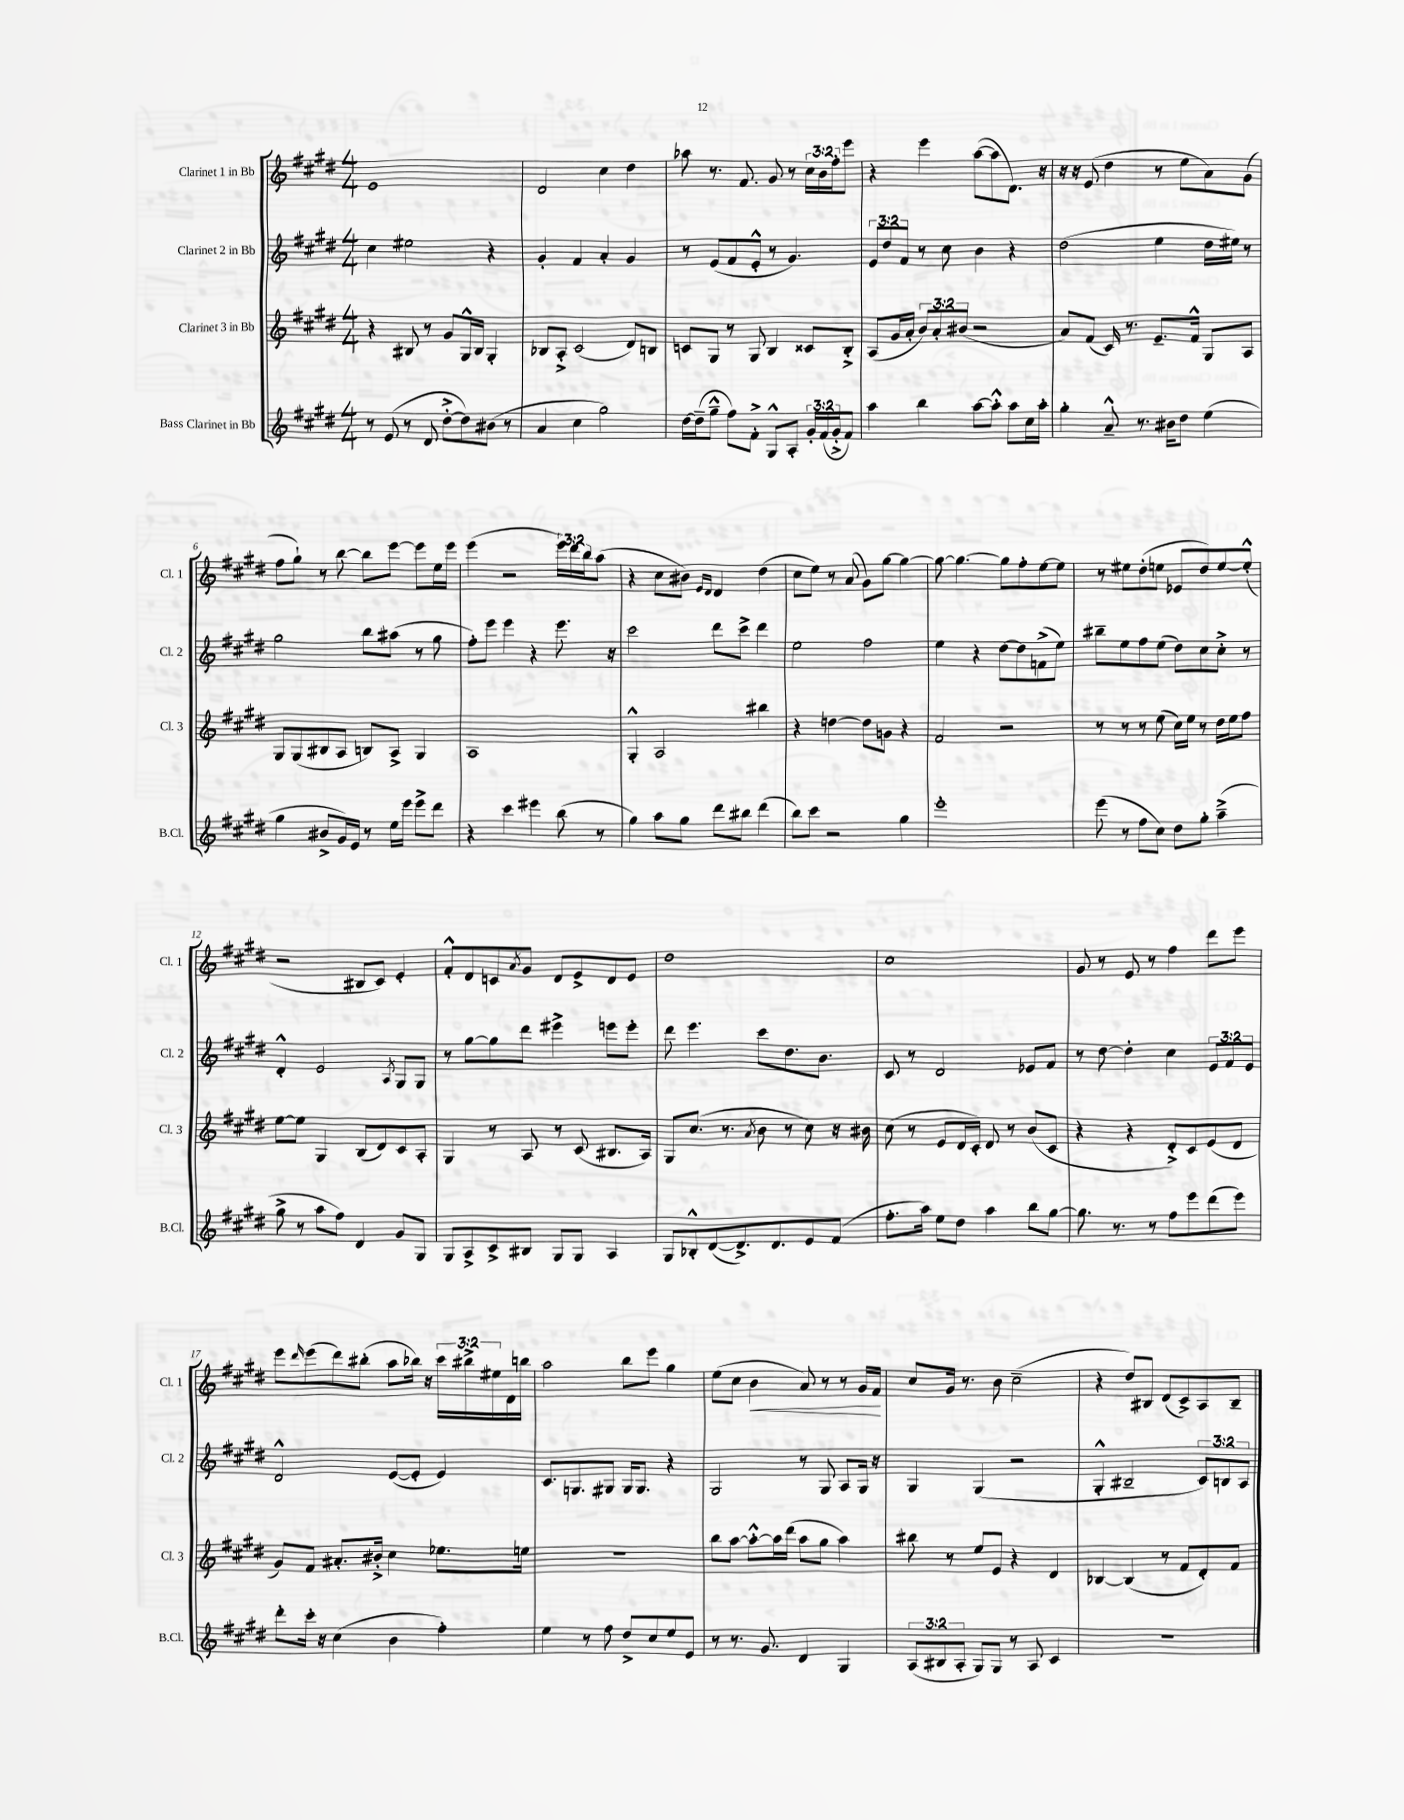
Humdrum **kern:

**kern	**kern	**kern	**kern
*staff4	*staff3	*staff2	*staff1
*clefG2	*clefG2	*clefG2	*clefG2
*k[f#c#g#d#]	*k[f#c#g#d#]	*k[f#c#g#d#]	*k[f#c#g#d#]
*M4/4	*M4/4	*M4/4	*M4/4
8r	4r	4cc#	1e
(8e	.	.	.
8r	8B#	2ee#	.
8d#	8r	.	.
[8dd#'^	8g#	.	.
8dd#])	16G#^^	.	.
.	16B#	.	.
(8b#	4G#'	4r	.
8r	.	.	.
=	=	=	=
4a	8B-	4g#'	2d#
.	8A'^	.	.
4cc#	(2c#	4f#	.
2gg#)	.	4a'	4cc#
.	8d#)	4g#	4dd#
.	8B	.	.
=	=	=	=
[16dd#	8c	8r	8aa-
(16dd#~]	.	.	.
8gg#~^^	8G#	(8e	8.r
8ff#)	8r	8f#	.
.	.	.	8.f#
8f#'^	8G#	8e'^^	.
8G#^^	4B	8r	8g#
8A'	.	4.g#)	8r
24g#'	8c##	.	24cc#
(24f#	.	.	24b
24g#'^	.	.	24ff#'
8f#)	8B'^	.	8eee
=	=	=	=
4aa	(8A	12e	4r
.	.	12dd#	.
.	16g#	.	.
.	.	12f#	.
.	16a'	.	.
4bb	12b)	8r	4eee
.	12a'	.	.
.	.	8cc#	.
.	(12b#	.	.
[8aa	2r	4b	([8aa
8aa'^^]	.	.	8aa]
8aa	.	4r	8.d#)
16cc#	.	.	.
16aa'	.	.	16r
=	=	=	=
4gg#'	8a)	(2dd#	16r
.	.	.	16r
.	(8f#	.	(8e
8a~^^	16c#)	.	4dd#
.	8.r	.	.
8.r	.	.	.
.	8.e~	4ee	8r
16b#	.	.	.
8dd#	.	.	8ee
.	16f#^^	.	.
(4ee	8G#	16dd#	8a)
.	.	16ee#)	.
.	8A	8r	(8g#
=	=	=	=
4gg#	8G#	2gg#	8ff#
.	(8G#	.	8gg#`)
8b#^	8B#	.	8r
16g#)	8A	.	[8bb
16e	.	.	.
8r	8B)	8bb	8bb]
16ee	8A^	(8aa#	[8eee
16eee	.	.	.
8eee^	4G#	8r	8eee]
8ddd#	.	8gg#	16ee
.	.	.	16eee
=	=	=	=
4r	1A	8ff#')	(4eee
.	.	8eee	.
4ccc#	.	4eee	2r
4eee#	.	4r	.
(8bb	.	8.eee	24eee)
.	.	.	24ddd#
.	.	.	24bb
8r	.	.	(8aa
.	.	16r	.
=	=	=	=
4gg#)	4G#'^^	2ccc#	4r
8aa	2A	.	8cc#
8gg#	.	.	8b#)
.	.	.	16qqe
.	.	.	16qqd#
8ddd#	.	8ddd#	4d#
8bb#	.	8ccc#^	.
(4ddd#	4bb#	4ddd#	(4dd#
=	=	=	=
8bb)	4r	2ee	8cc#
8ccc#	.	.	8ee)
2r	[4dd	.	8r
.	.	.	(8a
.	8dd]	2ff#	8g#)
.	8g	.	[8gg#
4gg#	4r	.	4gg#_
=	=	=	=
1eee'	2f#	4ee	8gg#_
.	.	.	4.gg#_
.	.	4r	.
.	2r	[8dd#	8gg#]
.	.	8dd#]	8ff#'
.	.	(8f^	[8ee
.	.	8ee)	8ee]
=	=	=	=
(8eee	8r	8bb#~	8r
8r	8r	8ee	8ee#
8ff#	8r	8ff#	(8dd#'
8cc#)	(8ee	(8ee	8ee
8dd#	16cc#)	8dd#)	8e-
.	16ee	.	.
8gg#'	8r	8cc#	8dd#)
(4aa~^	16dd#	8cc#'^	[8ee
.	16ee	.	.
.	8ff#	8r	(8ee'^^]
=	=	=	=
8gg#^	[8ee	4d#'^^	2r
8r	8ee]	.	.
8aa	4G#	2e	.
8ff#)	.	.	.
4d#	(8B	.	8B#
.	8d#)	.	8c#)
.	.	8qA	.
8g#	8c#	8G#	4e'
8G#	8A'	8G#	.
=	=	=	=
8G#	4G#	8r	8f#'^^
8A^	.	[8gg#	8d#
8c#^	8r	8gg#]	8c
.	.	.	8qa
8B#	8A	8ddd#	8g#
8G#	8r	4eee#^	8d#
8G#	(8c#	.	8e^
4A	8.B#	8eee	8d#
.	.	8eee'	8e
.	16A)	.	.
=	=	=	=
8G#	8G#	8ddd#	1dd#
8B-'^^	(8.cc#	4.eee	.
([8d#	.	.	.
.	8.r	.	.
8.d#^])	.	.	.
.	8qa	.	.
.	8b	8ccc#	.
8.d#	.	.	.
.	8r	8.dd#	.
8e	8cc#)	.	.
.	.	8.b	.
(8f#	16r	.	.
.	16b#	.	.
=	=	=	=
8.ff#'	(8cc#	8c#	1cc#
.	8r	8r	.
16aa)	.	.	.
8ee	8e	2d#	.
8dd#	16d#	.	.
.	16c#')	.	.
4aa	8d#	.	.
.	8r	.	.
8bb	(8b	8e-	.
[8gg#	8c#	8f#	.
=	=	=	=
8.gg#]	4r	8r	8g#
.	.	[8dd#	8r
8.r	.	.	.
.	4r	4dd#']	8e
8r	.	.	8r
8ff#	8d#'^)	4cc#	4ff#
8eee	8c#	.	.
(8ddd#	(8e	12e	8ddd#
.	.	12f#	.
8eee)	8d#	.	8eee
.	.	12e	.
=	=	=	=
8ddd#'	8g#)	2d#^^	8eee
.	.	.	16qqddd#
16ccc#'	8f#	.	(8eee
16r	.	.	.
(4cc#	8.a#'	.	8ddd#)
.	.	.	(8bb#'
.	16b#'^	.	.
4b	4cc#	([8e	8aa
.	.	8e']	16bb-)
.	.	.	16r
4ff#')	8.ee-	4e)	24ccc#
.	.	.	24bb#^
.	.	.	24ee#
.	.	.	16d#
.	16ee	.	16bb
=	=	=	=
4ee	1r	8.c#	2aa
.	.	8.G	.
8r	.	.	.
8ff#	.	8G#	.
8dd#^	.	16G#	8bb
.	.	8.G#	.
8cc#	.	.	8eee
8ee	.	4r	4gg#
8e	.	.	.
=	=	=	=
8r	8bb	2G#	(8ee
8.r	[8aa	.	8cc#
.	8aa'^^_	.	4b
8.g#	.	.	.
.	16aa]	.	.
.	(16ddd#	.	.
4d#	8aa	8r	8a)
.	8gg#	8G#	8r
4G#	4aa)	8A	8r
.	.	16G#	16g#
.	.	16r	16f#
=	=	=	=
(12A	8bb#	4G#	8cc#
12B#	.	.	.
.	8r	.	16g#
12A'	.	.	.
.	.	.	8.r
8G#)	8ee	(4G#	.
8G#	8e	.	8b
8r	4r	2r	(2cc#~
8A	.	.	.
4c#	4d#	.	.
=	=	=	=
1r	[4B-	4G#'^^	4r
.	(4B-]	2B#~	8dd#)
.	.	.	8B#
.	8r	.	(8d#
.	8f#	.	8c#^)
.	8d#')	12c#)	8A
.	.	12B	.
.	8f#	.	8B#~
.	.	12A	.
==	==	==	==
*-	*-	*-	*-
